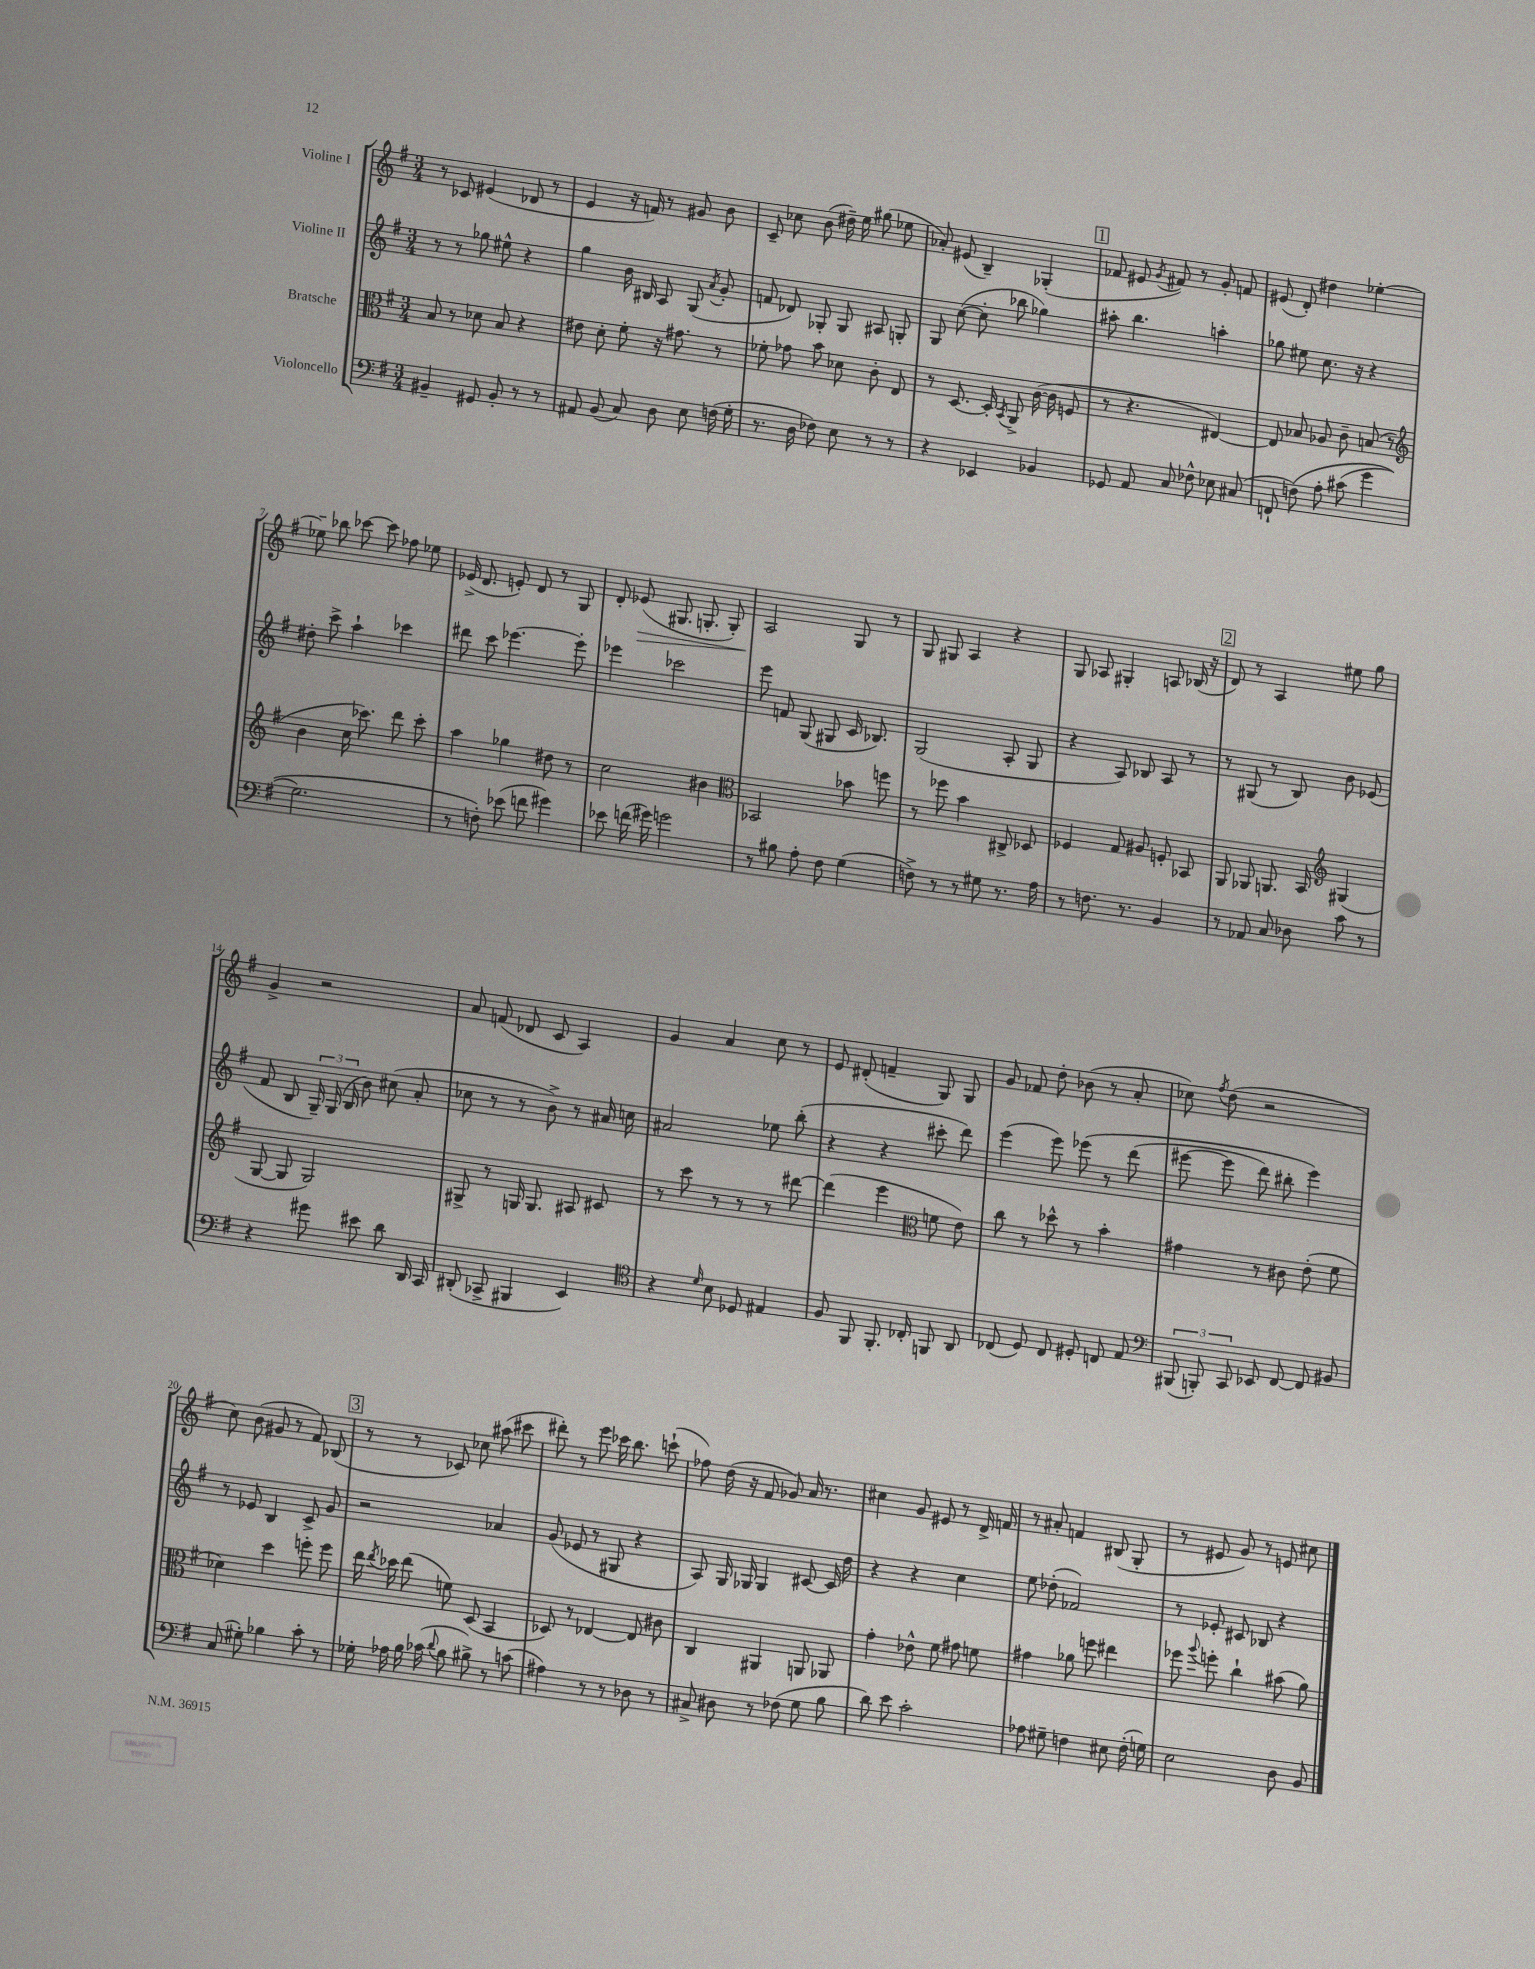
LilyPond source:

<<
\new StaffGroup <<
\new Staff = "s0" \with { instrumentName = "Violine I" } {
    \clef treble \key g \major \numericTimeSignature \time 3/4
    \autoBeamOff r8 ces'8 eis'4( des'8 r8 |
    e'4 r16 f'16) r8 gis'8 b'8 |
    c'8-- ces''8 b'8( dis''16--) e''16 gis''8( ees''8 |
    aes'8-.) eis'8( b4--) ges4-.( |
    \mark \markup { \box "1" } fes'8 eis'8 \acciaccatura { g'8 } fis'8) r8 g'8-. f'8 |
    eis'8( d'8-.) dis''4 ees''4~-. |
    ees''8-- bes''8 ces'''8~ ces'''8 fes''8 ees''8 |
    ees'16->( d'8. e'8-.) d'8 r8 g8 |
    d'8-. ees'8\>( gis8. g8.-. g8-.) |
    a2\! g8 r8 |
    g8 gis8 a4 r4 |
    g8 aes8 gis4-. a8 bes16( r16 |
    \mark \markup { \box "2" } d'8) r8 a4 eis''8 g''8 |
    g'4-> r2 |
    a'8 f'8( des'8 c'8 a4) |
    g'4 a'4 c''8 r8 |
    e'8 dis'8-.( f'4-- g8) g8 |
    g'8 fes'8 d''8-. bes'8( r8 a'8-. |
    ces''8) \acciaccatura { fis''8 } d''8( r2 |
    c''8) b'8( gis'8 r8 fis'8) bes8( |
    \mark \markup { \box "3" } r8 r8 ces'8) ces''8 ais''8( cis'''8 |
    dis'''8-.) r8 e'''8 ces'''16 b''8. c'''8-!( |
    fes''8) d''16( r16 fis'8 ges'8) a'16 r8. |
    cis''4 g'8 eis'8 r8 d'16-> f'16 |
    r8 ais'8-. f'4 bis8( g8-. |
    r8 eis'8 g'8) r8 e'8 cis''8 \bar "|." |
}
\new Staff = "s1" \with { instrumentName = "Violine II" } {
    \clef treble \key g \major \numericTimeSignature \time 3/4
    \autoBeamOff r8 r8 ges''8 eis''8-^ r4 |
    g''4 b'16 bis16 a8 g8( \acciaccatura { a'8 } g'8-. |
    f'8 des'8) ges8-. ges8 ais8 g8-. |
    g8 c''8~( c''8-. bes''8 ges''4) |
    \mark \markup { \box "1" } ais''8-. b''4. a''4-. |
    ges''8 eis''8 c''8. r16 r4 |
    dis''8-. c'''8-> a''4-! ces'''4 |
    dis'''8 c'''8 ees'''4.~ ees'''8-. |
    ees'''4 ces'''2 |
    e'''8 f'8 g8( gis8 c'16 bes8.) |
    g2( a8-. g8 |
    r4 a8) bes8 a8 r8 |
    \mark \markup { \box "2" } r8 gis8( r8 b8) b'8 ees'8( |
    fis'8 b8 \tuplet 3/2 { g16--) g16( b16 } b'8) cis''8( a'8-. |
    ces''8 r8 r8 b'8->) r8 ais'16 c''16 |
    ais'2 ees''8 b''8-.( |
    r4 r4 cis'''8-. d'''8) |
    e'''4( e'''8) ees'''8\( r8 d'''8( |
    eis'''8~ eis'''8 d'''8) bis''8-. eis'''4\) |
    r8 ees'8 b4 c'8-> g'8 |
    \mark \markup { \box "3" } r2 aes'4 |
    g'8( ees'8 r8 gis8 r4 |
    a8) g16 ges16 ges4 cis'8~ cis'16 d''16 |
    r4 r4 c''4 |
    e''8 des''8-.( fes'2) |
    r8 ees'8-. cis'8 bes8 r4 \bar "|." |
}
\new Staff = "s2" \with { instrumentName = "Bratsche" } {
    \clef alto \key g \major \numericTimeSignature \time 3/4
    \autoBeamOff b8 r8 des'8 b8 r4 |
    eis'8 d'8-. fis'8-. r16 gis'8. r8 |
    fes'8-. ges'8 b'8 des'8 c'8-. e8 |
    r8 d8.~ d16-. \acciaccatura { b,8 } a,8-> c'16~( c'16 f8 |
    \mark \markup { \box "1" } r8 r4. eis4~) |
    eis8 bes8 aes8 c'8-- b8( r8 |
    \clef treble b'4 c''16 ces'''8.) d'''8 ces'''8-. |
    a''4 ges''4 dis''8 r8 |
    c''2 bis'4 |
    \clef alto bes,2 bes'8 f''8 |
    r8 fes''8 b'4 cis8-> des8 |
    fes4 g8 ais8 f8-. bes,8 |
    \mark \markup { \box "2" } a,8 aes,8 a,8. b,16 \clef treble gis4( |
    g8~ g8 g2) |
    gis8-> r8 g16 g8. ais8 cis'8 |
    r8 c'''8 r8 r8 r8 dis'''8~ |
    dis'''4( e'''4 \clef alto f'8 e'8) |
    c''8 r8 des''8-^ r8 b'4-. |
    gis'4 r8 cis'8 e'8-.( fis'8 |
    des'4) d''4 f''8-. f''8 |
    \mark \markup { \box "3" } e''16 \acciaccatura { e''8 } des''16 e''8( f'8) d8( b,4 |
    des8) r8 ees4~ ees8 cis'8 |
    c4 ais,4 a,8 aes,8 |
    g'4-. ees'8-^ fis'8 gis'8 f'8 |
    gis'4 aes'8 f''8 eis''4 |
    fes''8 \appoggiatura { a''8 } f''8-. c''4-! bis'8( a'8) \bar "|." |
}
\new Staff = "s3" \with { instrumentName = "Violoncello" } {
    \clef bass \key g \major \numericTimeSignature \time 3/4
    \autoBeamOff bis,4-- gis,8 bis,8-. r8 r8 |
    ais,8 b,8( c8) d8 e8 f16( g16-. |
    r8. d16 fes8) e8 r8 r8 |
    r4 ees,4 bes,4 |
    \mark \markup { \box "1" } ges,8 a,8 c8 fes8-^ ees8 cis8( |
    f,8-! f8)\( a8-. cis'8( g'4 |
    g2.) |
    r8 f8-.\) ees'8( f'8 gis'4) |
    ees'8 f'16( gis'16) g'2 |
    r8 bis8 a8-. fis8 g4( |
    f8->) r8 r8 gis8 r8. a16 |
    r8 f8. r8. b,4 |
    \mark \markup { \box "2" } r8 aes,8 c8 des8 c'8 r8 |
    r4 gis'8 eis'8 d'8 d,16 c,16 |
    dis,8-.( ces,8-> bis,,4 e,4) |
    \clef tenor r4 \grace { d'16 } b8 des8 eis4 |
    fis8 fis,8 fis,8.-. ces16-. f,8 a,8 |
    ces8( d8) ces8 dis8-. c8 e8 |
    \clef bass \tuplet 3/2 { bis,,8( b,,8-.) c,8 } ees,8 fis,8~ fis,8 bis,8 |
    c8( gis8-.) bes4 c'8-. r8 |
    \mark \markup { \box "3" } ges16-. aes16 b16 ces'16( \appoggiatura { d'8 } b8 bis8->) r8 c'8( |
    ais4) r8 r8 des8 r8 |
    cis8-> dis8 r8 fes8( g8 b8 |
    d'8) e'8 c'2-. |
    aes8 gis8-- f4 eis8 f16-.( g16) |
    e2 d8 b,8 \bar "|." |
}
>>
>>
